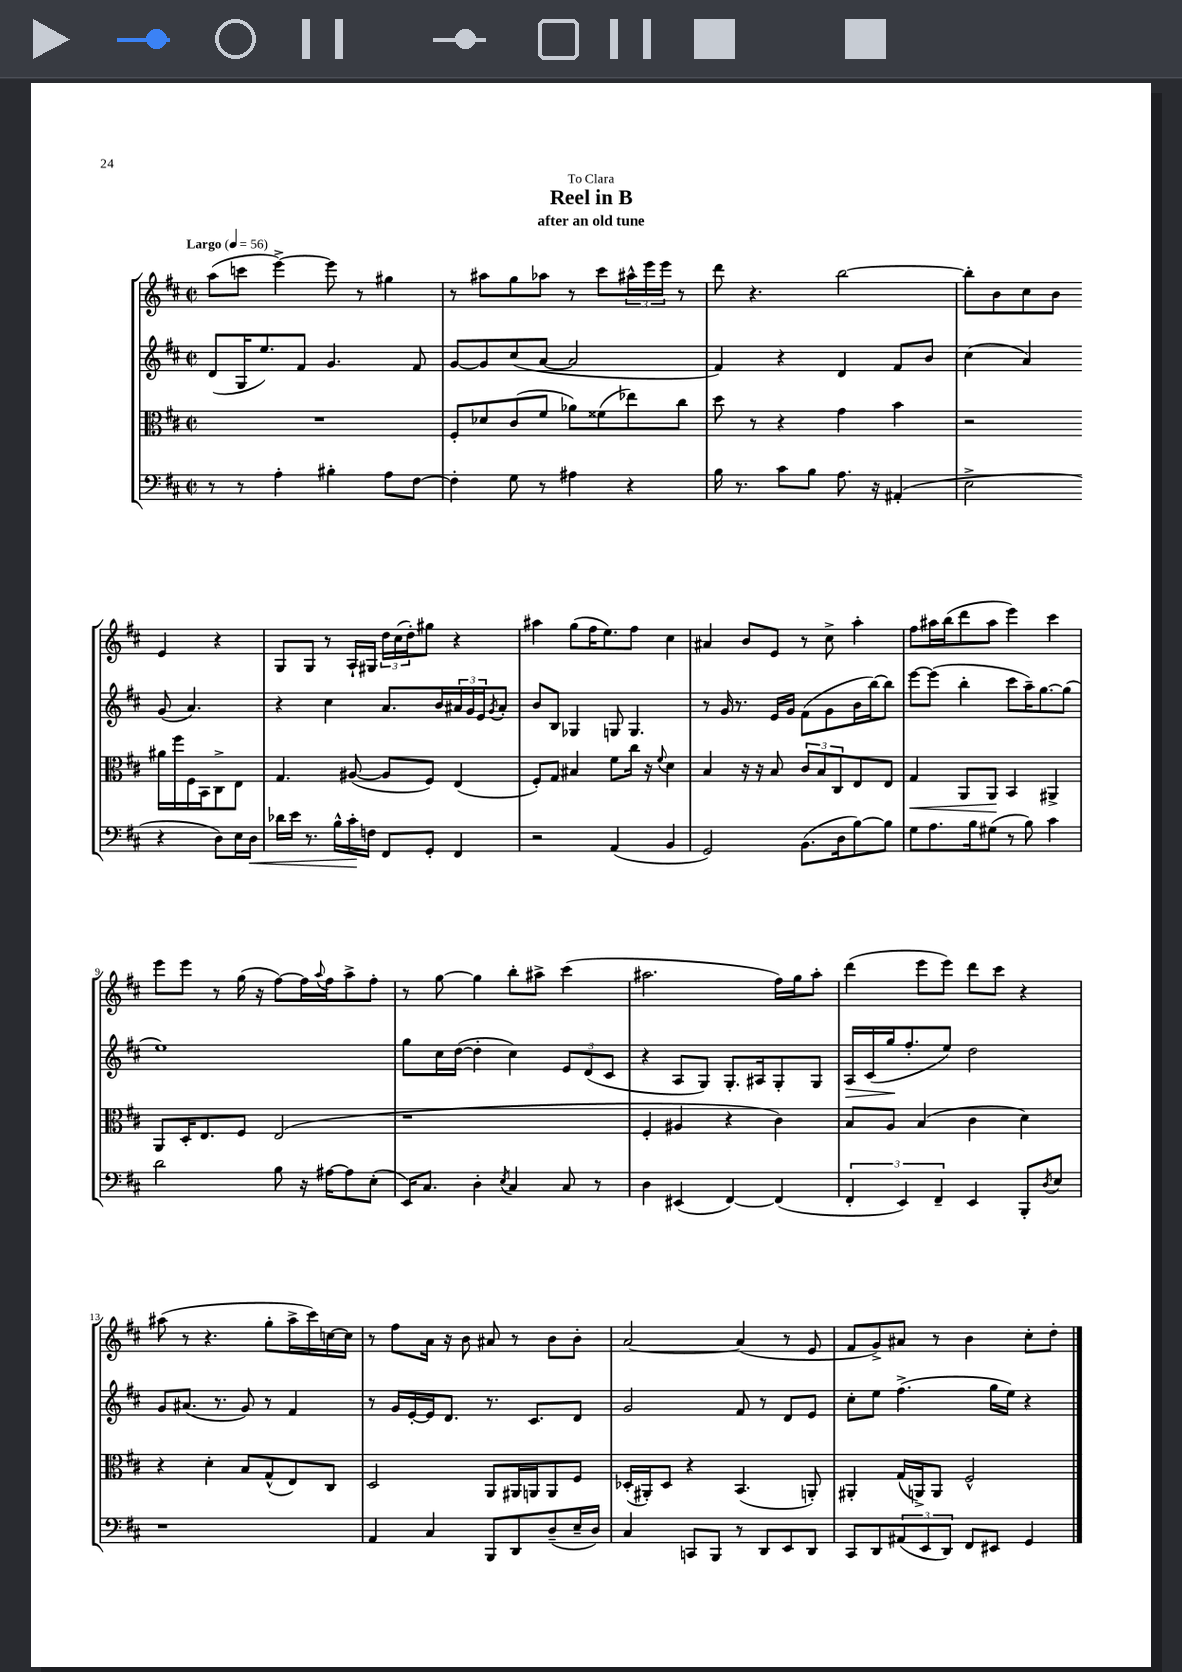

**kern	**kern	**kern	**kern
*staff4	*staff3	*staff2	*staff1
*clefF4	*clefC3	*clefG2	*clefG2
*k[f#c#]	*k[f#c#]	*k[f#c#]	*k[f#c#]
*M2/2	*M2/2	*M2/2	*M2/2
*met(c|)	*met(c|)	*met(c|)	*met(c|)
*MM56	*MM56	*MM56	*MM56
8r	1r	(8d	(8aa
8r	.	16G	8ccc
.	.	8.ee)	.
4A'	.	.	[4eee^)
.	.	8f#	.
4B#'	.	4.g	8eee]
.	.	.	8r
8A	.	.	4gg#
[8F#	.	8f#	.
=	=	=	=
4F#']	8F#'	[8g	8r
.	8d-	8g]	8aa#
8G	(8c#	(8cc#	8gg
8r	8f#	[8a	8aa-
4A#	8a-)	2a]	8r
.	(8f##	.	8ccc#
4r	8ee-)	.	24aa#^^
.	.	.	24eee
.	.	.	24eee
.	8cc#	.	8r
=	=	=	=
16B	8dd	4f#)	8ddd
8.r	.	.	.
.	8r	.	4.r
8c#	4r	4r	.
8B	.	.	.
8.A	4g	4d	[2bb
16r	.	.	.
(4AA#'	4b	8f#	.
.	.	8b	.
=	=	=	=
2E^	2r	(4cc#	8bb']
.	.	.	8b
.	.	4a)	8cc#
.	.	.	8b
4r	16a#	(8g	4e
.	16ff#	.	.
.	16F#	4.a)	.
.	16BB	.	.
8D)	8C#^	.	4r
16E	8E	.	.
16D	.	.	.
=	=	=	=
16d-	4.G	4r	8G
16e	.	.	.
8.r	.	.	8G
.	.	4cc#	8r
16B^^	.	.	.
16c#'	([8A#	.	16A`
16F	.	.	16G#
8FF#	8A#]	8.a	24dd
.	.	.	(24cc#
.	.	.	24dd')
8GG'	8F#)	.	8gg#
.	.	16b	.
4FF#	(4E	24a#	4r
.	.	24g	.
.	.	24e	.
.	.	8qg	.
.	.	8a#'	.
=	=	=	=
2r	8F#')	8b	4aa#
.	8G	8B	.
.	4B#	4G-	(8gg
.	.	.	16ff#
.	.	.	8.ee)
(4AA	8f#	8G	.
.	16cc#	4.G	8ff#
.	16r	.	.
.	8qqf#	.	.
4BB	4d	.	4cc#
=	=	=	=
2GG)	4B	8r	4a#
.	.	16g	.
.	.	8.r	.
.	16r	.	8b
.	16r	.	.
.	8B	16e	8e
.	.	16g	.
(8.BB	12c#	(8f#	8r
.	12B	.	.
.	.	8g	8cc#^
.	12C#	.	.
16D	.	.	.
[8B)	8E	16b	4aa'
.	.	[16bb)	.
8B]	8E	8bb]	.
=	=	=	=
8G	4G	[8eee	8ff#
8.A	.	(8eee]	16aa#
.	.	.	(16bb
.	8AA	4bb'	8ddd
16B	.	.	.
(8G#	8AA	.	8aa#
8r	4BB	8ccc#	4eee)
8B)	.	16aa~)	.
.	.	[8.gg	.
4c#	4AA#^	.	4ccc#
.	.	(8gg]	.
=	=	=	=
2d	8AA	1ee)	8eee
.	16D'	.	8eee
.	8.E	.	.
.	.	.	8r
.	8F#	.	(16gg
.	.	.	16r
8B	(2E	.	[8ff#)
16r	.	.	16ff#]
.	.	.	8qqaa
[16A#	.	.	16ff#
8A#]	.	.	8aa^
(8E'	.	.	8ff#'
=	=	=	=
16EE)	1r	8gg	8r
8.C#	.	.	.
.	.	16cc#	[8gg
.	.	([16dd	.
4D'	.	4dd']	4gg]
8qE	.	.	.
4C#	.	4cc#)	8bb'
.	.	.	8aa#^
8C#	.	12e	(4ccc#
.	.	(12d	.
8r	.	.	.
.	.	12c#	.
=	=	=	=
4D	4F#'	4r	2.aa#
(4EE#	4A#	8A	.
.	.	8G)	.
[4FF#)	4r	8.G'	.
.	.	16A#	.
(4FF#]	4c#)	8G'	16ff#)
.	.	.	16gg
.	.	8G	8aa#'
=	=	=	=
6FF#'	8B	16A	(4ddd
.	.	(16c#	.
.	8A	16gg	.
6EE)	.	.	.
.	.	8.ff#'	.
.	(4B	.	8eee
6FF#~	.	.	.
.	.	8ee)	8eee)
4EE	4c#	2dd	8ddd
.	.	.	8ccc#
8BBB'	4d)	.	4r
8qD	.	.	.
8E	.	.	.
=	=	=	=
1r	4r	8g	(8aa#
.	.	(8.a#	8r
.	4d'	.	4.r
.	.	8.r	.
.	8B	8g)	.
.	(8G^^	8r	8gg'
.	8E)	4f#	16aa#^
.	.	.	16ccc#)
.	8C#	.	[16cc
.	.	.	16cc]
=	=	=	=
4AA	2D	8r	8r
.	.	16g	8ff#
.	.	[16e'	.
4C#	.	16e]	16a
.	.	8.d	16r
.	.	.	8b
8BBB	8AA	8.r	8a#
8DD	16AA#	.	8r
.	16AA	8.c#	.
(8D~	8AA	.	8b
16E~	8F#	8d	8b'
16D)	.	.	.
=	=	=	=
4C#	(16D-'	2g	[2a
.	16AA#')	.	.
.	8D-	.	.
8CC	4r	.	.
8BBB	.	.	.
8r	(4.BB	8f#	(4a]
8DD	.	8r	.
8EE	.	8d	8r
8DD	8AA')	8e	8e
=	=	=	=
8CC#	4AA#'	8cc#'	8f#
8DD	.	8ee	8g^)
(12AA#	(16G	(4.ff#^	8a#
.	16AA^)	.	.
12EE	.	.	.
.	8AA	.	8r
12DD)	.	.	.
8FF#	2F#^^	.	4b
8EE#	.	16gg	.
.	.	16ee)	.
4GG	.	4r	8cc#'
.	.	.	8dd'
==	==	==	==
*-	*-	*-	*-
